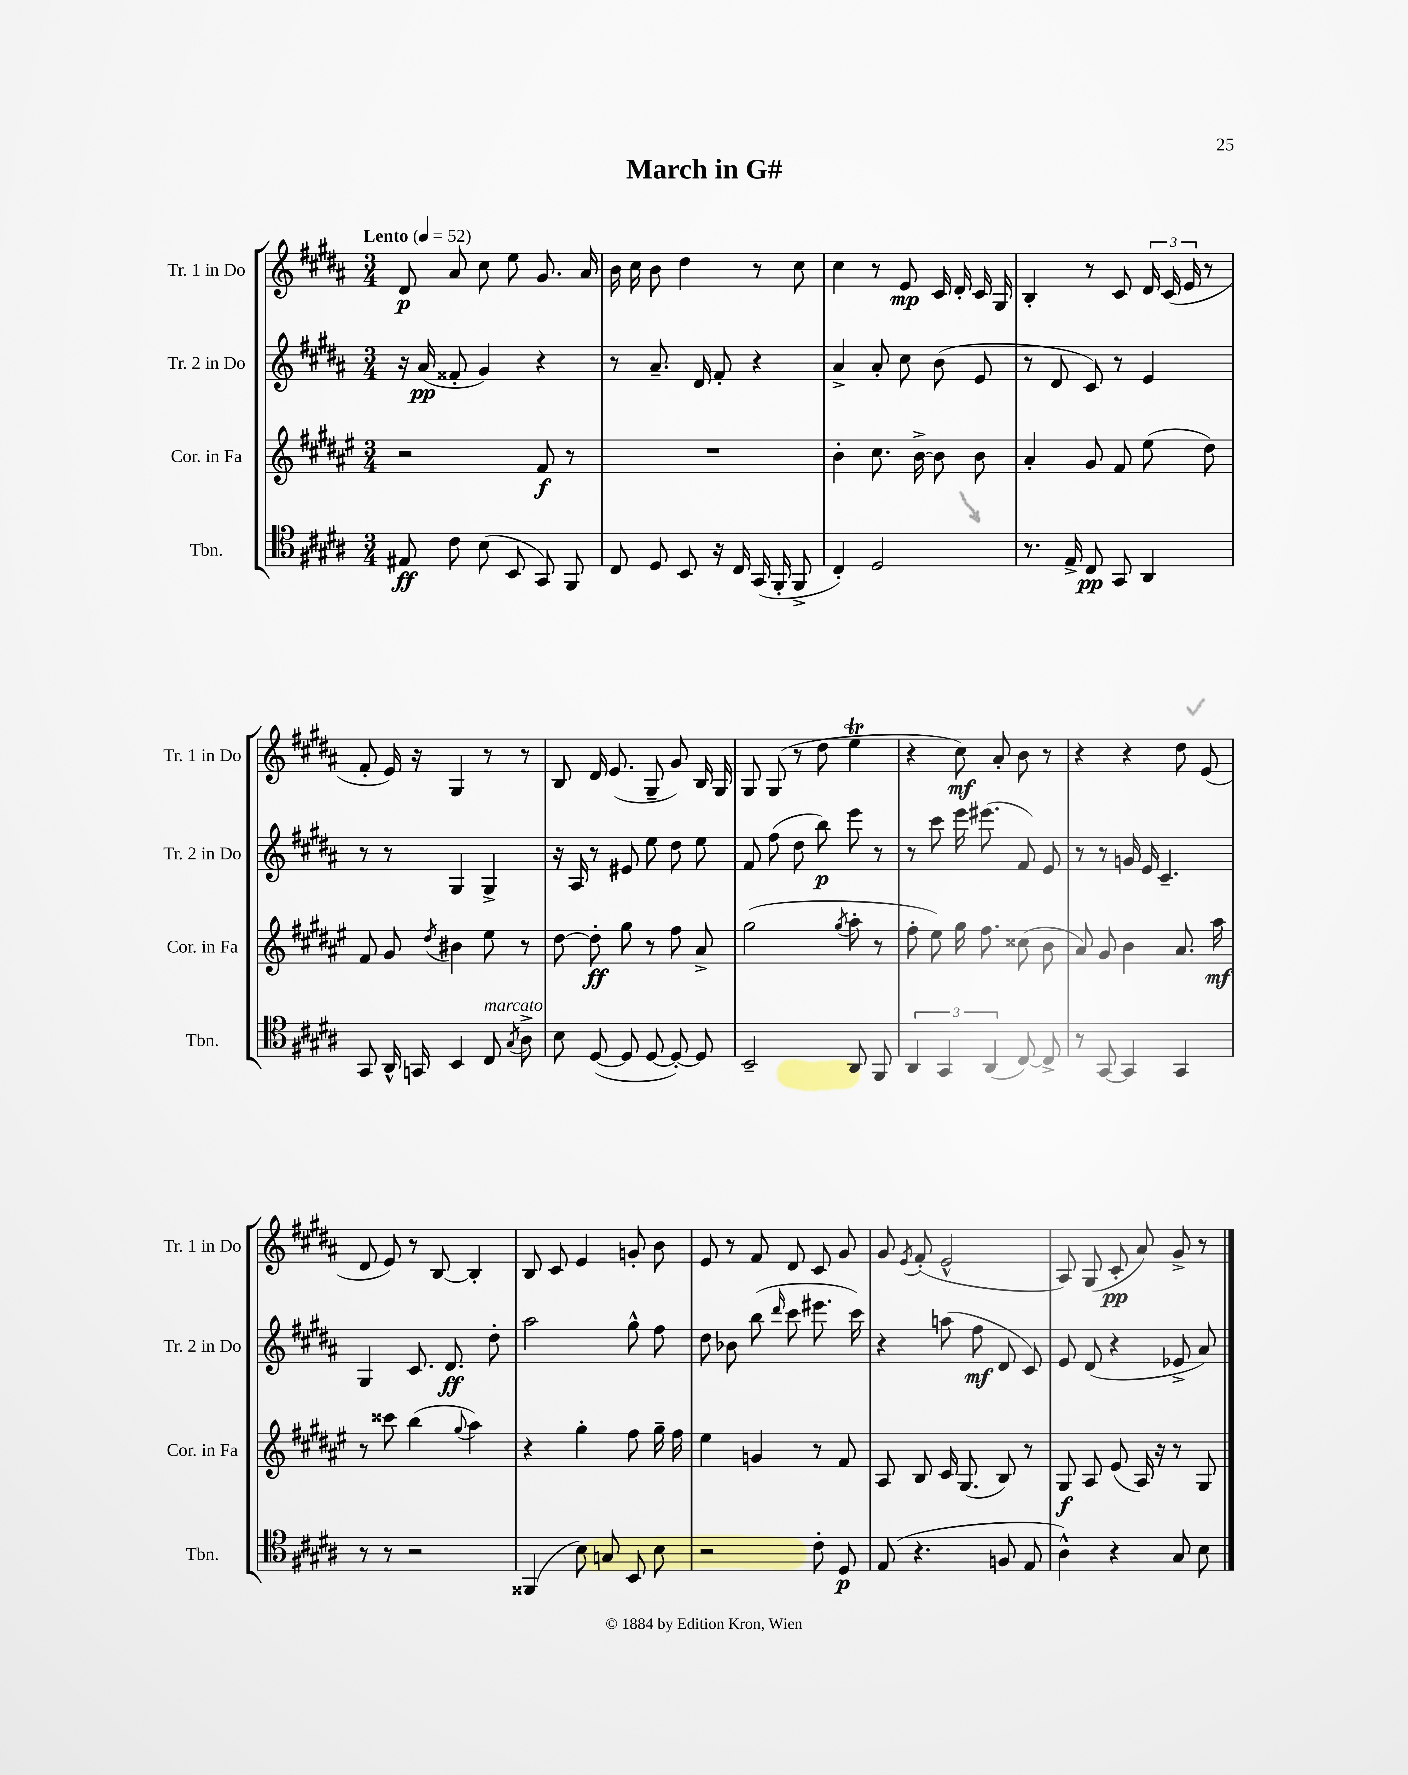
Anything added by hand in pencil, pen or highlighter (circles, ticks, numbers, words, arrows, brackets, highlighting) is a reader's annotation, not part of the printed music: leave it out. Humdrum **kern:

**kern	**kern	**kern	**kern
*staff4	*staff3	*staff2	*staff1
*clefC4	*clefG2	*clefG2	*clefG2
*k[f#c#g#d#a#]	*k[f#c#g#d#a#e#]	*k[f#c#g#d#a#]	*k[f#c#g#d#a#]
*M3/4	*M3/4	*M3/4	*M3/4
*MM52	*MM52	*MM52	*MM52
8E#/	2r	16r	8d#/
.	.	(16a#/	.
8c#\	.	8f##'/	8a#/
(8B\	.	4g#/)	8cc#\
8BB/	.	.	8ee\
8GG#/)	8f#/	4r	8.g#/
8FF#/	8r	.	.
.	.	.	16a#/
=	=	=	=
8C#/	2.r	8r	16b\
.	.	.	16cc#\
8D#/	.	8.a#~/	8b\
8BB/	.	.	4dd#\
.	.	16d#/	.
16r	.	8f#'/	.
16C#/	.	.	.
(16GG#/	.	4r	8r
16FF#'/	.	.	.
8FF#^/	.	.	8cc#\
=	=	=	=
4C#'/)	4b'\	4a#^/	4cc#\
2D#/	8.cc#\	8a#'/	8r
.	.	8cc#\	8e/
.	[16b^\	.	.
.	8b\]	(8b\	16c#/
.	.	.	16d#'/
.	8b\	8e/	16c#/
.	.	.	16G#/
=	=	=	=
8.r	4a#'/	8r	4B'/
.	.	8d#/	.
16E^/	.	.	.
8C#/	8g#/	8c#/)	8r
8GG#/	8f#/	8r	8c#/
4AA#/	(8ee#\	4e/	24d#/
.	.	.	(24c#/
.	.	.	24e/
.	8dd#\)	.	8r
=	=	=	=
8GG#/	8f#/	8r	8f#'/
16AA#^^/	8g#/	8r	16e/)
16GG/	.	.	16r
.	8qdd#/	.	.
4BB/	4b#\	4G#/	4G#/
8C#/	8ee#\	4G#^/	8r
8qG#/	.	.	.
8A#^\	8r	.	8r
=	=	=	=
8B\	[8dd#\	16r	8B/
.	.	16A#/	.
([8D#/	8dd#'\]	8r	16d#/
.	.	.	(8.e/
8D#/]	8gg#\	8e#/	.
[8D#/	8r	8ee\	8G#~/
8D#'/_)	8ff#\	8dd#\	8g#/)
8D#/]	8a#^/	8ee\	16B/
.	.	.	16G#/
=	=	=	=
2BB~/	(2gg#\	8f#/	8G#/
.	.	(8ff#\	(8G#/
.	.	8dd#\	8r
.	.	8bb\)	8dd#\
.	8qgg#/	.	.
8AA#/	8aa#'\	8eee\	4ee\
8FF#/	8r	8r	.
=	=	=	=
6AA#/	8ff#'\	8r	4r
.	8ee#\)	8ccc#\	.
6GG#/	.	.	.
.	16gg#\	16eee\	8cc#\)
.	8.ff#\	(8.eee#\	.
(6AA#/	.	.	.
.	.	.	8a#'/
[8C#/)	(8cc##\	8f#/)	8b\
8C#^/]	8b\	8e/	8r
=	=	=	=
8r	8a#/)	8r	4r
[8GG#/	8g#/	8r	.
4GG#/]	4b\	16g/	4r
.	.	16e/	.
.	.	4.c#~/	.
4GG#/	8.a#/	.	8dd#\
.	.	.	(8e/
.	16aa#\	.	.
=	=	=	=
8r	8r	4G#/	8d#/
8r	8ccc##\	.	8e/)
2r	(4bb\	8.c#/	8r
.	.	.	[8B/
.	.	8.d#/	.
.	8qqgg#/	.	.
.	4aa#\)	.	4B'/]
.	.	8dd#'\	.
=	=	=	=
(4FF##/	4r	2aa#\	8B/
.	.	.	8c#/
8B\)	4gg#'\	.	4e/
8G/	.	.	.
8BB/	8ff#\	8gg#^^\	8g'/
8B\	16gg#~\	8ff#\	8b\
.	16ff#\	.	.
=	=	=	=
2r	4ee#\	8dd#\	8e/
.	.	8b-\	8r
.	4g/	(8bb\	8f#/
.	.	16qqddd#/	.
.	.	8ccc#\	8d#/
8c#'\	8r	8.eee#\	8c#/
8D#/	8f#/	.	8g#/
.	.	16ccc#\)	.
=	=	=	=
(8E/	8A#/	4r	8g#/
.	.	.	8qe/
4.r	8B/	.	(8f#'/
.	16c#/	(8aa\	2e^^/
.	(8.G#/	.	.
.	.	8ff#\	.
8F/	8B/)	8d#/	.
8E/	8r	8c#/)	.
=	=	=	=
4A#^^\)	8G#/	8e/	8A#/)
.	8A#/	(8d#/	(8G#/
4r	(8e#/	4r	8c#'/
.	16A#/)	.	8a#/)
.	16r	.	.
8G#/	8r	8e-^/	8g#^/
8B\	8G#/	8a#/)	8r
==	==	==	==
*-	*-	*-	*-
